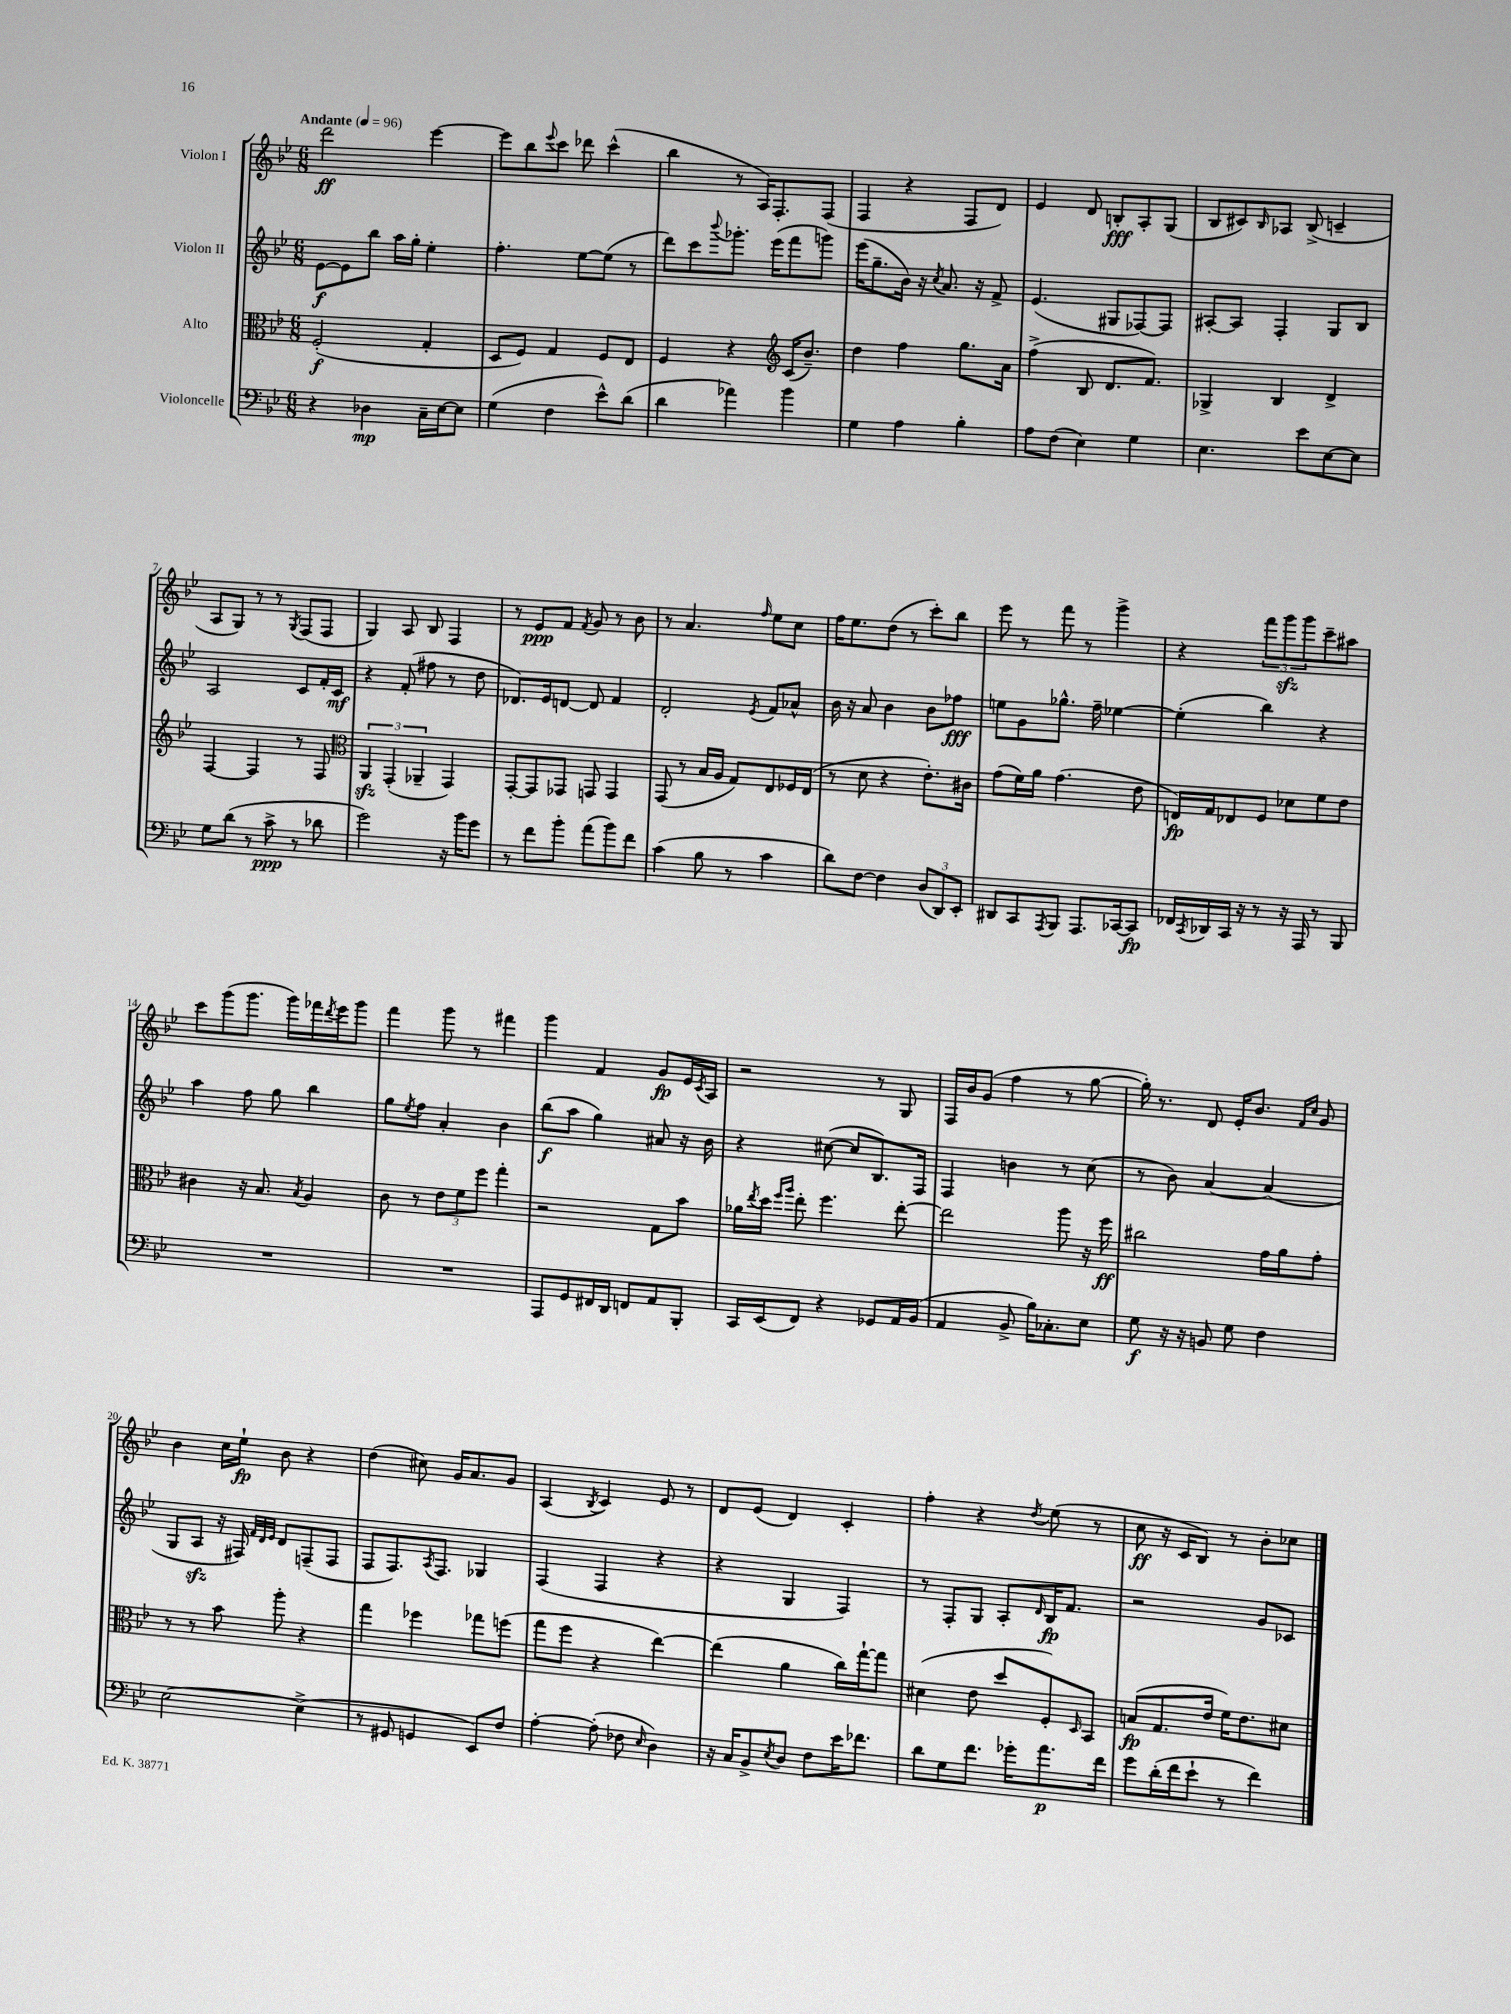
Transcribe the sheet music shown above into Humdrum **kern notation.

**kern	**dynam	**kern	**dynam	**kern	**dynam	**kern	**dynam
*part4	*part4	*part3	*part3	*part2	*part2	*part1	*part1
*staff4	*staff4	*staff3	*staff3	*staff2	*staff2	*staff1	*staff1
*I"Violoncelle	*	*I"Alto	*	*I"Violon II	*	*I"Violon I	*
*clefF4	*	*clefC3	*	*clefG2	*	*clefG2	*
*k[b-e-]	*	*k[b-e-]	*	*k[b-e-]	*	*k[b-e-]	*
*M6/8	*	*M6/8	*	*M6/8	*	*M6/8	*
*MM96	*	*MM96	*	*MM96	*	*MM96	*
=1	=1	=1	=1	=1	=1	=1	=1
!	!	!	!	!	!	!LO:TX:a:B:t=Andante	!
4r	.	(2F'/	f	[8e-\L	f	2ddd\	ff
.	.	.	.	8e-\]	.	.	.
4D-X\	mp	.	.	8bb-\J	.	.	.
.	.	.	.	16aa\LL	.	.	.
.	.	.	.	16gg'\JJ	.	.	.
16C~\LL	.	4G'/	.	4ee-'\	.	[4eee-\	.
[16E-\J	.	.	.	.	.	.	.
8E-\J]	.	.	.	.	.	.	.
=2	=2	=2	=2	=2	=2	=2	=2
(4G\	.	8D/L	.	4.ff'\	.	8eee-\L]	.
.	.	8F/J)	.	.	.	8bb-\	.
.	.	.	.	.	.	8qqeee-/	.
4F\	.	4G/	.	.	.	8ccc\J	.
.	.	.	.	[8ee-\L	.	8ddd-X\	.
8e-^^\L)	.	8F/L	.	(8ee-\J]	.	(4ccc^^\	.
(8d\J	.	8E-/J	.	8r	.	.	.
=3	=3	=3	=3	=3	=3	=3	=3
4d\	.	4F/	.	8ddd\L)	.	4bb-\	.
.	.	.	.	8ccc\	.	.	.
.	.	.	.	8qqbbb-/	.	.	.
4a-X\)	.	4r	.	8.ggg-X'\J	.	8r	.
.	.	.	.	.	.	16A/KL)	.
.	.	.	.	(16eee-\KL	.	8.F'/	.
*	*	*clefG2	*	*	*	*	*
4b-\	.	(16c/KL	.	8fff\	.	.	.
.	.	8.b-~/J)	.	.	.	.	.
.	.	.	.	8gggn\J)	.	(8F/J	.
=4	=4	=4	=4	=4	=4	=4	=4
4G\	.	4dd\	.	(16eee-\KL	.	4F/	.
.	.	.	.	8.gg~\	.	.	.
4A\	.	4ff\	.	16b-\Jk)	.	4r	.
.	.	.	.	16r	.	.	.
.	.	.	.	8qcc/	.	.	.
.	.	.	.	8.a/	.	.	.
4B-'\	.	8.gg\L	.	.	.	8F/L	.
.	.	.	.	16r	.	.	.
.	.	.	.	8f^/	.	8d/J)	.
.	.	16a\Jk	.	.	.	.	.
=5	=5	=5	=5	=5	=5	=5	=5
8A\L	.	(4ff^\	.	(4.e-/	.	4e-/	.
(8F\J	.	.	.	.	.	.	.
4E-\)	.	8B-/	.	.	.	8d/	.
.	.	8.d/L	.	8G#X/L	.	8Bn'/L	fff
4G\	.	.	.	[8F-X/)	.	8A'/	.
.	.	8.f/J)	.	.	.	.	.
.	.	.	.	8F-/J]	.	(8G/J	.
=6	=6	=6	=6	=6	=6	=6	=6
4.E-\	.	4G-X^/	.	[8A#X'/L	.	8B-/L	.
.	.	.	.	8A#/J]	.	8c#X/)	.
.	.	.	.	.	.	16qqB-/	.
.	.	4B-/	.	4F'/	.	8A-X/J	.
8e-\L	.	.	.	.	.	(8B-^/	.
[8E-\	.	4d^/	.	8G/L	.	4cn~/	.
8E-\J]	.	.	.	8B-/J	.	.	.
!!LO:LB:g=z
=7	=7	=7	=7	=7	=7	=7	=7
8G\L	.	[4F/	.	2A/	.	8A/L	.
(8d\J	.	.	.	.	.	8G/J)	.
8r	.	4F/]	.	.	.	8r	.
8c^\	ppp	.	.	.	.	8r	.
.	.	.	.	.	.	8qG/	.
8r	.	8r	.	8c/L	.	(8F/L	.
8d-X\	.	8F/	.	16f'/L	.	8F/J	.
.	.	.	.	16c/JJ	mf	.	.
=8	=8	=8	=8	=8	=8	=8	=8
*	*	*clefC3	*	*	*	*	*
2g\)	.	6AAzz/	.	4r	.	4G/)	.
.	.	(6GG'/	.	.	.	.	.
.	.	.	.	(8f'/	.	8A/	.
.	.	6AA-X~/	.	.	.	.	.
.	.	.	.	8ff#X\	.	8B-/	.
16r	.	4GG/)	.	8r	.	4F/	.
16b-\KL	.	.	.	.	.	.	.
8g\J	.	.	.	8dd\	.	.	.
=9	=9	=9	=9	=9	=9	=9	=9
8r	.	[8GG'/L	.	8.d-X/L)	.	8r	.
8f\L	.	8GG/]	.	.	.	8e-/L	ppp
.	.	.	.	16e-/k	.	.	.
8b-'\J	.	8GG-X/J	.	[8dn/J	.	8f/J	.
.	.	.	.	.	.	8qf/	.
(8a\L	.	8GGn/	.	8d/]	.	8g/	.
8b-\)	.	4GG/	.	4f/	.	8r	.
8f\J	.	.	.	.	.	8b-\	.
=10	=10	=10	=10	=10	=10	=10	=10
(4c\	.	(8GG/	.	2d'/	.	8r	.
.	.	8r	.	.	.	4.a/	.
8B-\	.	16B-/LL	.	.	.	.	.
.	.	16A/JJ	.	.	.	.	.
8r	.	8G/L)	.	.	.	.	.
.	.	.	.	8qe-/	.	16qqff/	.
4c\	.	8E-/	.	8f/L	.	8ee-\L	.
.	.	16F-X/L	.	8a-X^^/J	.	8cc\J	.
.	.	(16E-/JJ	.	.	.	.	.
=11	=11	=11	=11	=11	=11	=11	=11
8d\L)	.	8r	.	16b-\	.	16ff\KL	.
.	.	.	.	16r	.	8.ee-\	.
[8F\J	.	8d\	.	8a/	.	.	.
4F\]	.	4r	.	4b-\	.	(8dd\J	.
.	.	.	.	.	.	8r	.
(12D/L	.	8.e-'\L)	.	8b-\L	.	8ccc'\L)	.
12DD/)	.	.	.	.	.	.	.
.	.	.	.	8ff-X\J	fff	8bb-\J	.
12EE-'/J	.	.	.	.	.	.	.
.	.	16c#X\Jk	.	.	.	.	.
=12	=12	=12	=12	=12	=12	=12	=12
8DD#X/L	.	(8g\L	.	8een\L	.	8eee-\	.
8CC/	.	16f\L)	.	8g\	.	8r	.
.	.	16a\JJ	.	.	.	.	.
8qAAA/	.	.	.	.	.	.	.
8BBB-/J	.	(4.g\	.	8.gg-X^^\J	.	8fff\	.
8.AAA/L	.	.	.	.	.	8r	.
.	.	.	.	16ff~\	.	.	.
.	.	.	.	[4ee-X\	.	4ggg^\	.
[16CC-X/k	.	.	.	.	.	.	.
8CC-/J]	fp	8e-\	.	.	.	.	.
=13	=13	=13	=13	=13	=13	=13	=13
16FF-X/LL	.	16En/LL)	fp	(4ee-'\]	.	4r	.
8qCC/	.	.	.	.	.	.	.
16DD-X/	.	16G/J	.	.	.	.	.
16CC/JJ	.	8E-X/	.	.	.	.	.
16r	.	.	.	.	.	.	.
8r	.	8F/J	.	4bb-\)	.	12fff\L	.
.	.	.	.	.	.	12gggzz\	.
16r	.	8d-X\L	.	.	.	.	.
.	.	.	.	.	.	12ggg\	.
16AAA/	.	.	.	.	.	.	.
8r	.	8f\	.	4r	.	8ccc~\	.
8BBB-/	.	8e-\J	.	.	.	8aa#X\J	.
!!LO:LB:g=z
=14	=14	=14	=14	=14	=14	=14	=14
2.r	.	4c#X\	.	4aa\	.	8ccc\L	.
.	.	.	.	.	.	(8ggg\	.
.	.	16r	.	8ff\	.	8.ggg\J	.
.	.	8.B-/	.	.	.	.	.
.	.	.	.	8gg\	.	.	.
.	.	.	.	.	.	16ggg\LL)	.
.	.	8qB-/	.	.	.	.	.
.	.	4A/	.	4bb-\	.	16fff-X\	.
.	.	.	.	.	.	8qddd/	.
.	.	.	.	.	.	16eee-\J	.
.	.	.	.	.	.	8ggg\J	.
=15	=15	=15	=15	=15	=15	=15	=15
2.r	.	8c\	.	8gg\L	.	4fff\	.
.	.	.	.	8qee-/	.	.	.
.	.	8r	.	8ff\J	.	.	.
.	.	12e-\L	.	4a'/	.	8ggg\	.
.	.	12f\	.	.	.	.	.
.	.	.	.	.	.	8r	.
.	.	12ff\J	.	.	.	.	.
.	.	4gg'\	.	4b-\	.	4fff#X\	.
=16	=16	=16	=16	=16	=16	=16	=16
8AAA/L	.	2r	.	(8bb-\L	f	4ggg\	.
8GG/	.	.	.	8aa\J	.	.	.
16FF#X/L	.	.	.	4gg\)	.	4f/	.
16DD/JJ	.	.	.	.	.	.	.
8FFn/L	.	.	.	.	.	.	.
8AA/	.	8G\L	.	8a#X/	.	8g/L	fp
8BBB-'/J	.	8b-\J	.	16r	.	16e-/L	.
.	.	.	.	.	.	8qc/	.
.	.	.	.	16b-\	.	16A/JJ	.
=17	=17	=17	=17	=17	=17	=17	=17
16CC/LL	.	16a-X\LL	.	4r	.	2r	.
.	.	8qee-/	.	.	.	.	.
(16EE-/J	.	16dd\JJ	.	.	.	.	.
.	.	16qqff/LL	.	.	.	.	.
.	.	16qqaa/JJ	.	.	.	.	.
8FF/J)	.	8ee-'\	.	.	.	.	.
4r	.	4.ff\	.	([8cc#X\	.	.	.
.	.	.	.	8cc#/L]	.	.	.
8GG-X/L	.	.	.	8.B-/)	.	8r	.
16AA/L	.	[8ee-'\	.	.	.	8G/	.
(16BB-/JJ	.	.	.	16F/Jk	.	.	.
=18	=18	=18	=18	=18	=18	=18	=18
4AA/	.	2ee-\]	.	4F/	.	16F/LL	.
.	.	.	.	.	.	16b-/J	.
.	.	.	.	.	.	(8g/J	.
8BB-^/	.	.	.	4bn\	.	4ff\	.
16B-\KL)	.	.	.	.	.	.	.
8.C-X'\	.	.	.	.	.	.	.
.	.	8aa\	.	8r	.	8r	.
8E-\J	.	16r	.	(8cc\	.	[8gg\	.
.	.	16ff\	ff	.	.	.	.
=19	=19	=19	=19	=19	=19	=19	=19
8G\	f	2cc#X\	.	8r	.	16gg'\])	.
.	.	.	.	.	.	8.r	.
16r	.	.	.	8b-\)	.	.	.
16r	.	.	.	.	.	.	.
8BBn/	.	.	.	[4a/	.	8d/	.
8G\	.	.	.	.	.	16e-'/KL	.
.	.	.	.	.	.	8.b-/J	.
4F\	.	16g\LL	.	(4a/]	.	.	.
.	.	16a\J	.	.	.	.	.
.	.	.	.	.	.	16qqf/LL	.
.	.	.	.	.	.	16qqcc/JJ	.
.	.	8g'\J	.	.	.	8g/	.
!!LO:LB:g=z
=20	=20	=20	=20	=20	=20	=20	=20
[2E-\	.	8r	.	8G/L	.	4b-\	.
.	.	8r	.	8Azz/J	.	.	.
.	.	8b-\	.	16r	.	16cc\LL	.
.	.	.	.	16F#X/)	.	16ee-`\JJ	fp
.	.	.	.	32qqf/LLL	.	.	.
.	.	.	.	32qqd/	.	.	.
.	.	.	.	32qqe-/JJJ	.	.	.
.	.	8aa'\	.	8d/L	.	8b-\	.
(4E-^\]	.	4r	.	(8Fn~/	.	4r	.
.	.	.	.	8F/J	.	.	.
=21	=21	=21	=21	=21	=21	=21	=21
8r	.	4gg\	.	8F/L	.	(4dd\	.
8GG#X/	.	.	.	8.F/)	.	.	.
4GGn/	.	4ff-X\	.	.	.	8cc#X\)	.
.	.	.	.	8qA/	.	.	.
.	.	.	.	8.F/J	.	.	.
.	.	.	.	.	.	16g/KL	.
.	.	.	.	.	.	8.a/	.
8EE-/L)	.	8gg-X\L	.	4G-X/	.	.	.
8F/J	.	(8ffn\J	.	.	.	8g/J	.
=22	=22	=22	=22	=22	=22	=22	=22
[4A'\	.	8gg\L	.	(4F/	.	(4A/	.
.	.	8ff\J	.	.	.	.	.
.	.	.	.	.	.	8qB-/	.
(8A'\]	.	4r	.	4F/	.	4c/)	.
8F-X\	.	.	.	.	.	.	.
16qqE-/	.	.	.	.	.	.	.
4D\)	.	[4ee-\)	.	4r	.	8e-/	.
.	.	.	.	.	.	8r	.
=23	=23	=23	=23	=23	=23	=23	=23
16r	.	(4ee-\]	.	4r	.	8d/L	.
16C/KL	.	.	.	.	.	.	.
8BB-^/	.	.	.	.	.	(8e-/J	.
8qE-/	.	.	.	.	.	.	.
8D/J	.	4a\	.	4G/	.	4d/)	.
8F\L	.	.	.	.	.	.	.
16e-\K	.	16cc\LL)	.	4F/)	.	4c'/	.
8.f-X\J	.	[16gg`\J	.	.	.	.	.
.	.	8gg\J]	.	.	.	.	.
=24	=24	=24	=24	=24	=24	=24	=24
8d\L	.	(4d#X\	.	8r	.	4ff'\	.
8G\	.	.	.	8F'/L	.	.	.
8.f\J	.	8e-\	.	8G/J	.	4r	.
.	.	8dd/L	.	8A'/L	.	.	.
16g-X'\KL	.	.	.	.	.	.	.
.	.	.	.	16qqd/	.	8qdd/	.
8.a\	p	8F'/)	.	16B-/K	fp	(8ee-\	.
.	.	.	.	8.f/J	.	.	.
.	.	16qqD/	.	.	.	.	.
.	.	8BB-/J	.	.	.	8r	.
16f\Jk	.	.	.	.	.	.	.
=25	=25	=25	=25	=25	=25	=25	=25
8g\L	.	(8Bn/L	fp	2r	.	8cc\	ff
(16d'\L	.	8.G/	.	.	.	16r	.
16f\J	.	.	.	.	.	16c/KL	.
8e-`\J	.	.	.	.	.	8B-/J)	.
.	.	16e-/Jk	.	.	.	.	.
8r	.	16f\KL)	.	.	.	8r	.
.	.	8.e-\	.	.	.	.	.
4f\)	.	.	.	8g/L	.	8b-'\L	.
.	.	8d#X\J	.	8c-X/J	.	8cc-X\J	.
==	==	==	==	==	==	==	==
*-	*-	*-	*-	*-	*-	*-	*-
